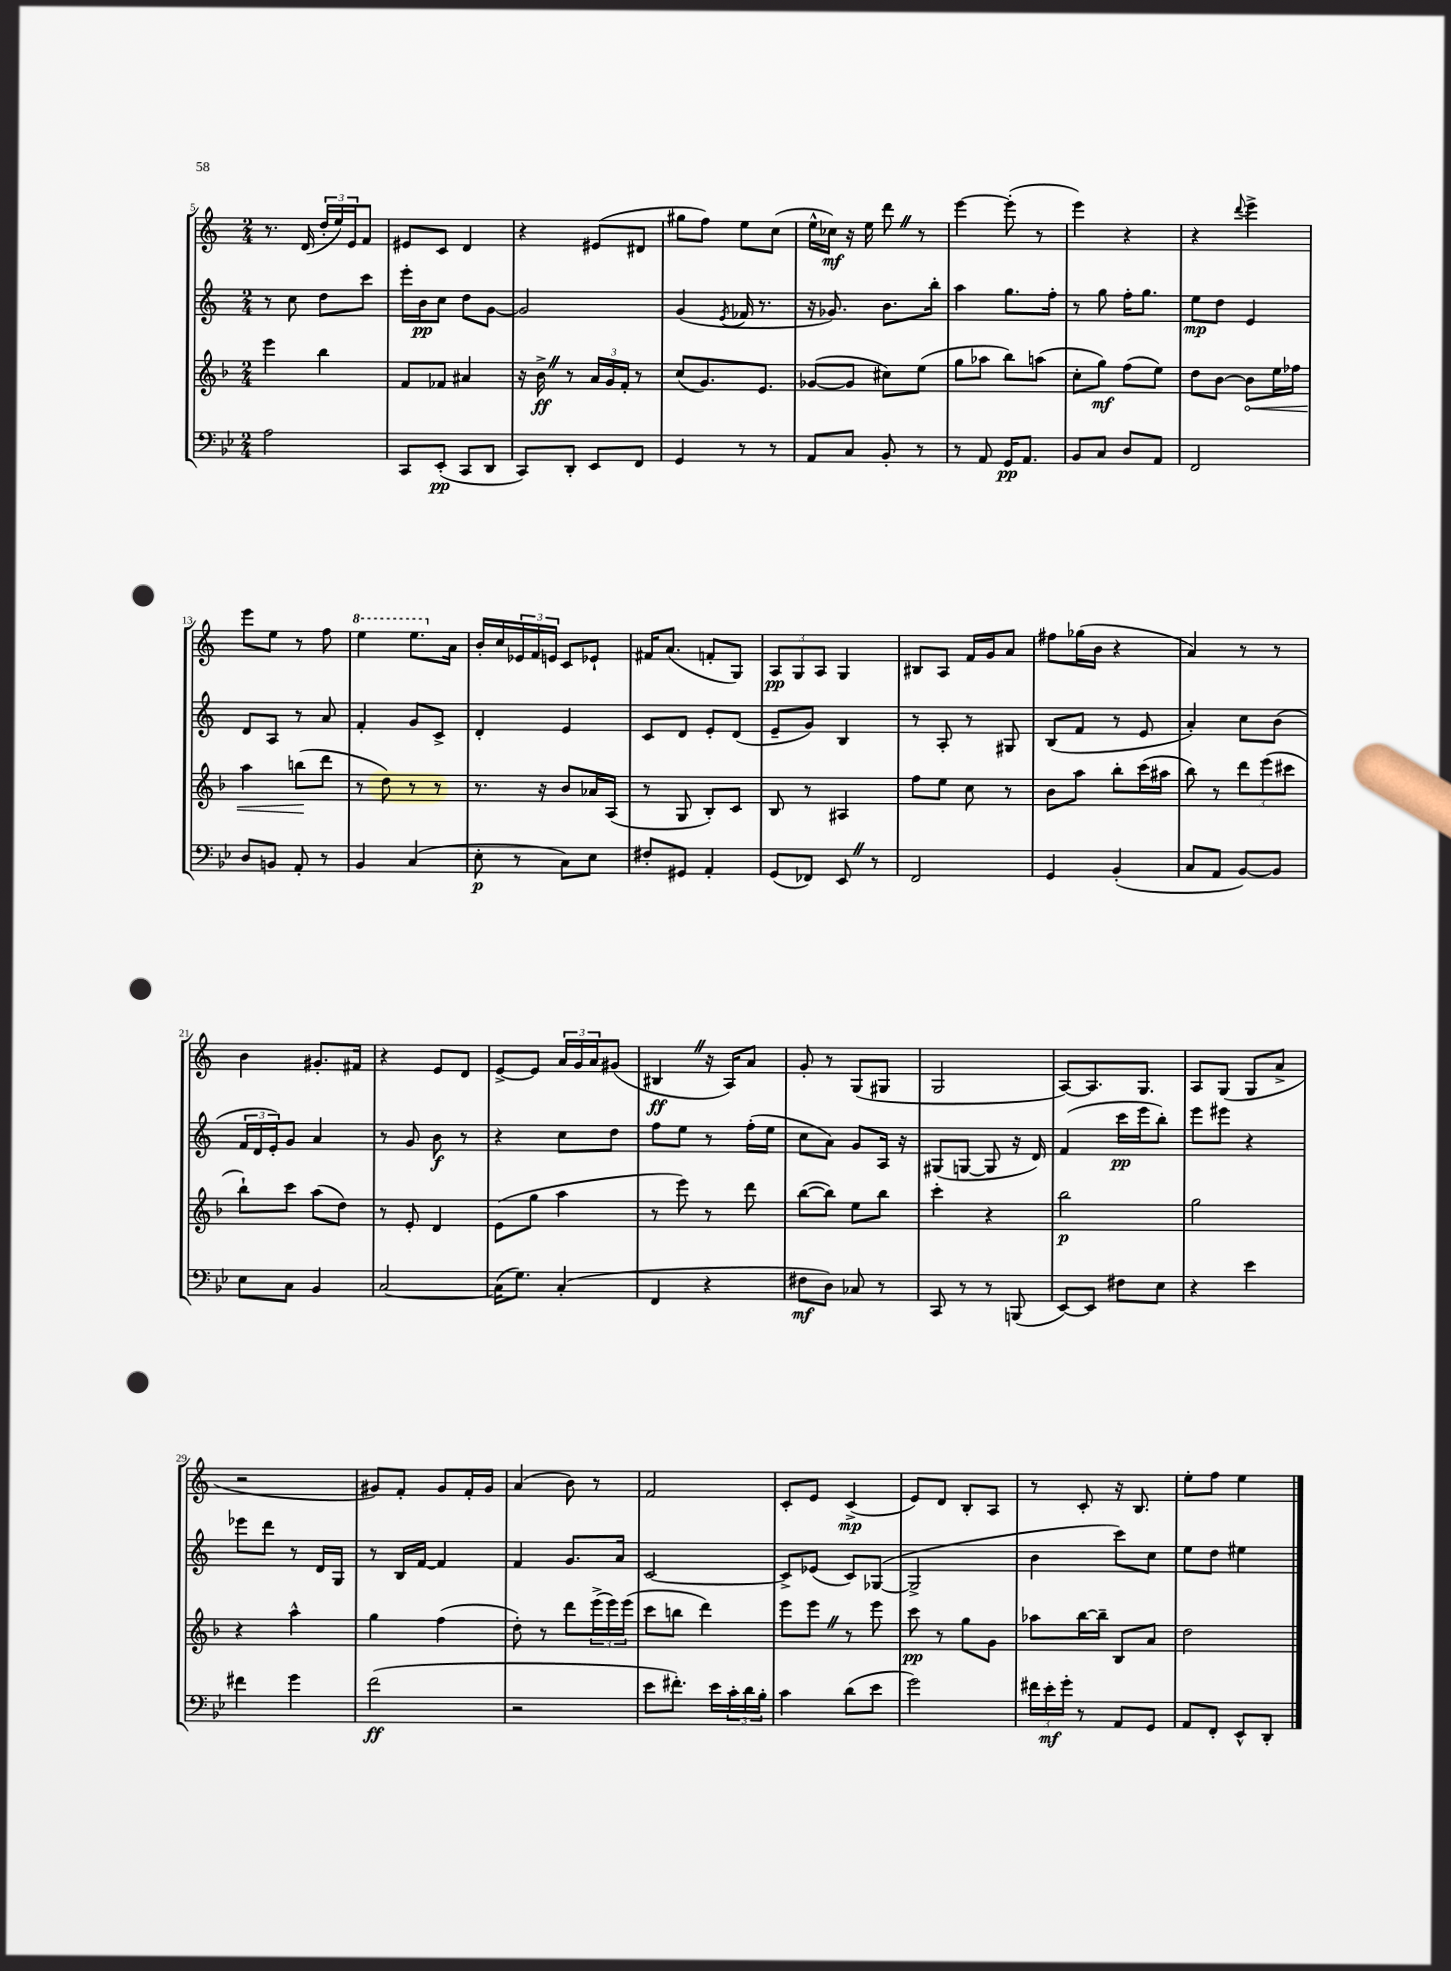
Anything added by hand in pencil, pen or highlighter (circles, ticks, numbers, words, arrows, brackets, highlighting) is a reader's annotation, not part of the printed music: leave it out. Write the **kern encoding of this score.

**kern	**dynam	**kern	**dynam	**kern	**dynam	**kern	**dynam
*part4	*part4	*part3	*part3	*part2	*part2	*part1	*part1
*staff4	*staff4	*staff3	*staff3	*staff2	*staff2	*staff1	*staff1
*clefF4	*	*clefG2	*	*clefG2	*	*clefG2	*
*k[b-e-]	*	*k[b-]	*	*k[]	*	*k[]	*
*M2/4	*	*M2/4	*	*M2/4	*	*M2/4	*
=5	=5	=5	=5	=5	=5	=5	=5
2A\	.	4eee\	.	8r	.	8.r	.
.	.	.	.	8cc\	.	.	.
.	.	.	.	.	.	(16d/	.
.	.	4bb-\	.	8dd\L	.	24dd'/LL	.
.	.	.	.	.	.	24ee/)	.
.	.	.	.	.	.	24e/J	.
.	.	.	.	8ccc\J	.	8f/J	.
=6	=6	=6	=6	=6	=6	=6	=6
8CC/L	.	8f/L	.	16eee'\LL	.	8e#X/L	.
.	.	.	.	16b\J	pp	.	.
(8EE-'/J	pp	8f-X/J	.	8cc\J	.	8c/J	.
8CC/L	.	4a#X/	.	8dd\L	.	4d/	.
8DD/J	.	.	.	[8g\J	.	.	.
=7	=7	=7	=7	=7	=7	=7	=7
8CC/L)	.	16r	.	2g/]	.	4r	.
.	.	16b-^Z\	ff	.	.	.	.
8DD'/J	.	8r	.	.	.	.	.
8EE-/L	.	24a/LL	.	.	.	(8e#X/L	.
.	.	24g/	.	.	.	.	.
.	.	24f'/JJ	.	.	.	.	.
8FF/J	.	8r	.	.	.	8d#X/J	.
=8	=8	=8	=8	=8	=8	=8	=8
4GG/	.	(8cc/L	.	(4g/	.	8gg#X\L	.
.	.	8.g/)	.	.	.	8ff\J)	.
.	.	.	.	8qe/	.	.	.
8r	.	.	.	16f-X/	.	8ee\L	.
.	.	8.e/J	.	8.r	.	.	.
8r	.	.	.	.	.	(8cc\J	.
=9	=9	=9	=9	=9	=9	=9	=9
8AA/L	.	([8g-X/L	.	16r	.	16ee^^\LL	.
.	.	.	.	8.g-X/)	.	16cc-X\JJ)	mf
8C/J	.	8g-/J]	.	.	.	16r	.
.	.	.	.	.	.	16ee\	.
8BB-'/	.	8cc#X\L)	.	8.b\L	.	8dddZ\	.
8r	.	(8ee\J	.	.	.	8r	.
.	.	.	.	16bb'\Jk	.	.	.
=10	=10	=10	=10	=10	=10	=10	=10
8r	.	8gg\L	.	4aa\	.	[4eee\	.
8AA/	.	8aa-X\J	.	.	.	.	.
16GG/KL	pp	8bb-\L)	.	8.gg\L	.	(8eee'\]	.
8.AA/J	.	.	.	.	.	.	.
.	.	(8aan\J	.	.	.	8r	.
.	.	.	.	16ff'\Jk	.	.	.
=11	=11	=11	=11	=11	=11	=11	=11
8BB-/L	.	8cc'\L	.	8r	.	4eee\)	.
8C/J	.	8gg\J)	mf	8gg\	.	.	.
8D/L	.	(8ff\L	.	16ff'\KL	.	4r	.
.	.	.	.	8.gg\J	.	.	.
8AA/J	.	8ee\J)	.	.	.	.	.
=12	=12	=12	=12	=12	=12	=12	=12
2FF/	.	8dd\L	.	8ee\L	mp	4r	.
.	.	[8b-\J	.	8dd\J	.	.	.
.	.	.	.	.	.	8qqddd/	.
!	!	!	!LO:HP:b	!	!	!	!
.	.	8b-\L]	<	4e/	.	4eee^\	.
.	.	16ee\L	.	.	.	.	.
.	.	16ff-X\JJ	.	.	.	.	.
!!LO:LB:g=z
=13	=13	=13	=13	=13	=13	=13	=13
8D/L	.	4aa\	.	8d/L	.	8eee\L	.
8BBn/J	.	.	.	8A/J	.	8ee\J	.
8AA'/	.	(8bbn\L	.	8r	.	8r	.
8r	.	8ddd\J	[	8a/	.	8ff\	.
=14	=14	=14	=14	=14	=14	=14	=14
*	*	*	*	*	*	*8va	*
4BB-/	.	8r	.	4f'/	.	4eee\	.
.	.	8dd\)	.	.	.	.	.
(4C/	.	8r	.	8g/L	.	8.eee\L	.
.	.	8r	.	8c^/J	.	.	.
*	*	*	*	*	*	*X8va	*
.	.	.	.	.	.	16a\Jk	.
=15	=15	=15	=15	=15	=15	=15	=15
8E-'\	p	8.r	.	4d'/	.	16b'/LL	.
.	.	.	.	.	.	16cc/	.
8r	.	.	.	.	.	24e-X/	.
.	.	.	.	.	.	24f/	.
.	.	16r	.	.	.	.	.
.	.	.	.	.	.	24en/JJ	.
8C\L)	.	8b-/L	.	4e/	.	8c/L	.
8E-\J	.	16a-X/L	.	.	.	8e-X`/J	.
.	.	(16A/JJ	.	.	.	.	.
=16	=16	=16	=16	=16	=16	=16	=16
8F#X'/L	.	8r	.	8c/L	.	16f#X/KL	.
.	.	.	.	.	.	(8.a/J	.
8GG#X/J	.	8G/	.	8d/J	.	.	.
4AA'/	.	8B-'/L)	.	8e'/L	.	8fn'/L	.
.	.	8c/J	.	(8d/J	.	8G/J)	.
=17	=17	=17	=17	=17	=17	=17	=17
(8GG/L	.	8B-/	.	8e~/L	.	12A/L	pp
.	.	.	.	.	.	12G/	.
8FF-X/J)	.	8r	.	8g/J)	.	.	.
.	.	.	.	.	.	12A/J	.
8EE-Z/	.	4A#X/	.	4B/	.	4G/	.
8r	.	.	.	.	.	.	.
=18	=18	=18	=18	=18	=18	=18	=18
2FF/	.	8ff\L	.	8r	.	8B#X/L	.
.	.	8ee\J	.	8A'/	.	8A/J	.
.	.	8cc\	.	8r	.	16f/LL	.
.	.	.	.	.	.	16g/J	.
.	.	8r	.	8G#X/	.	8a/J	.
=19	=19	=19	=19	=19	=19	=19	=19
4GG/	.	8b-\L	.	(8B/L	.	8ff#X\L	.
.	.	8aa\J	.	8f/J	.	(16gg-X\L	.
.	.	.	.	.	.	16b\JJ	.
(4BB-'/	.	8bb-'\L	.	8r	.	4r	.
.	.	(16ccc\L	.	8e/	.	.	.
.	.	16aa#X\JJ	.	.	.	.	.
=20	=20	=20	=20	=20	=20	=20	=20
8C/L	.	8bb-\)	.	4a'/)	.	4a/)	.
8AA/J	.	8r	.	.	.	.	.
[8BB-/L)	.	12ddd\L	.	8cc\L	.	8r	.
.	.	(12eee\	.	.	.	.	.
8BB-/J]	.	.	.	(8b\J	.	8r	.
.	.	12ccc#X\J	.	.	.	.	.
!!LO:LB:g=z
=21	=21	=21	=21	=21	=21	=21	=21
8E-\L	.	8bb-`\L)	.	24f/LL	.	4b\	.
.	.	.	.	24d/	.	.	.
.	.	.	.	24e'/J)	.	.	.
8C\J	.	8ccc\J	.	8g/J	.	.	.
4BB-/	.	(8aa\L	.	4a/	.	8.g#X'/L	.
.	.	8dd\J)	.	.	.	.	.
.	.	.	.	.	.	16f#X/Jk	.
=22	=22	=22	=22	=22	=22	=22	=22
[2C/	.	8r	.	8r	.	4r	.
.	.	8e'/	.	8g/	.	.	.
.	.	4d/	.	8b\	f	8e/L	.
.	.	.	.	8r	.	8d/J	.
=23	=23	=23	=23	=23	=23	=23	=23
(16C\KL]	.	(8e\L	.	4r	.	[8e^/L	.
8.G\J)	.	.	.	.	.	.	.
.	.	8gg\J	.	.	.	8e/J]	.
(4C'/	.	4aa\	.	8cc\L	.	24a/LL	.
.	.	.	.	.	.	24g/	.
.	.	.	.	.	.	24a/J	.
.	.	.	.	8dd\J	.	(8g#X/J	.
=24	=24	=24	=24	=24	=24	=24	=24
4FF/	.	8r	.	8ff\L	.	4B#XZ/	ff
.	.	8eee\)	.	8ee\J	.	.	.
4r	.	8r	.	8r	.	16r	.
.	.	.	.	.	.	16A/KL)	.
.	.	8ddd\	.	(16ff'\LL	.	8a/J	.
.	.	.	.	16ee\JJ	.	.	.
=25	=25	=25	=25	=25	=25	=25	=25
8F#X\L	mf	([8bb-\L	.	8cc\L	.	8g'/	.
8D\J)	.	8bb-\J])	.	8a\J)	.	8r	.
8C-X/	.	8ee\L	.	8g/L	.	(8G/L	.
8r	.	8bb-\J	.	16A/Jk	.	8G#X/J	.
.	.	.	.	16r	.	.	.
=26	=26	=26	=26	=26	=26	=26	=26
8CC/	.	4ccc'\	.	(8G#X/L	.	2G/	.
8r	.	.	.	[8Gn/J	.	.	.
8r	.	4r	.	8G/]	.	.	.
(8BBBn/	.	.	.	16r	.	.	.
.	.	.	.	16d/)	.	.	.
=27	=27	=27	=27	=27	=27	=27	=27
[8EE-/L)	.	2bb-\	p	(4f/	.	[8A/L)	.
8EE-/J]	.	.	.	.	.	8.A/]	.
8F#X\L	.	.	.	16ccc\LL	pp	.	.
.	.	.	.	16eee\J	.	8.G/J	.
8E-\J	.	.	.	8bb'\J)	.	.	.
=28	=28	=28	=28	=28	=28	=28	=28
4r	.	2gg\	.	8eee\L	.	8A/L	.
.	.	.	.	8eee#X\J	.	(8G/J	.
4e-\	.	.	.	4r	.	8G/L	.
.	.	.	.	.	.	8a^/J	.
!!LO:LB:g=z
=29	=29	=29	=29	=29	=29	=29	=29
4f#X\	.	4r	.	8eee-X\L	.	2r	.
.	.	.	.	8ddd\J	.	.	.
4g\	.	4aa^^\	.	8r	.	.	.
.	.	.	.	16d/LL	.	.	.
.	.	.	.	16G/JJ	.	.	.
=30	=30	=30	=30	=30	=30	=30	=30
(2f\	ff	4gg\	.	8r	.	8g#X/L)	.
.	.	.	.	16B/LL	.	8f'/J	.
.	.	.	.	[16f/JJ	.	.	.
.	.	(4ff\	.	4f/]	.	8g#/L	.
.	.	.	.	.	.	16f'/L	.
.	.	.	.	.	.	16g#/JJ	.
=31	=31	=31	=31	=31	=31	=31	=31
2r	.	8dd'\)	.	4f/	.	(4a/	.
.	.	8r	.	.	.	.	.
.	.	8ddd\L	.	8.g/L	.	8b\)	.
.	.	(24eee^\L	.	.	.	8r	.
.	.	24eee\)	.	.	.	.	.
.	.	.	.	16a/Jk	.	.	.
.	.	(24eee\JJ	.	.	.	.	.
=32	=32	=32	=32	=32	=32	=32	=32
8e-\L	.	8ccc\L	.	[2c/	.	2f/	.
8.f#X'\J)	.	8bbn\J	.	.	.	.	.
.	.	4ddd\)	.	.	.	.	.
16e-\LL	.	.	.	.	.	.	.
24c'\	.	.	.	.	.	.	.
24d\	.	.	.	.	.	.	.
24B-'\JJ	.	.	.	.	.	.	.
=33	=33	=33	=33	=33	=33	=33	=33
4c\	.	8eee\L	.	8c^/L]	.	8c'/L	.
.	.	8eeeZ\J	.	(8e-X/J	.	8e/J	.
(8d\L	.	8r	.	8c/L)	.	(4c^/	mp
8e-\J	.	8eee\	.	([8G-X/J	.	.	.
=34	=34	=34	=34	=34	=34	=34	=34
2g\)	.	8ccc\	pp	2G-^/]	.	8e/L)	.
.	.	8r	.	.	.	8d/J	.
.	.	8gg\L	.	.	.	8B'/L	.
.	.	8g\J	.	.	.	8A/J	.
=35	=35	=35	=35	=35	=35	=35	=35
24f#X\LL	.	8aa-X\L	.	4b\	.	8r	.
24e-'\	mf	.	.	.	.	.	.
24g'\JJ	.	.	.	.	.	.	.
8r	.	[16bb-\L	.	.	.	8c'/	.
.	.	16bb-~\JJ]	.	.	.	.	.
8AA/L	.	8B-/L	.	8ccc\L)	.	16r	.
.	.	.	.	.	.	8.B/	.
8GG/J	.	8a/J	.	8cc\J	.	.	.
=36	=36	=36	=36	=36	=36	=36	=36
8AA/L	.	2dd\	.	8ee\L	.	8ee'\L	.
8FF'/J	.	.	.	8dd\J	.	8ff\J	.
8EE-^^/L	.	.	.	4ee#X\	.	4ee\	.
8DD'/J	.	.	.	.	.	.	.
==	==	==	==	==	==	==	==
*-	*-	*-	*-	*-	*-	*-	*-
